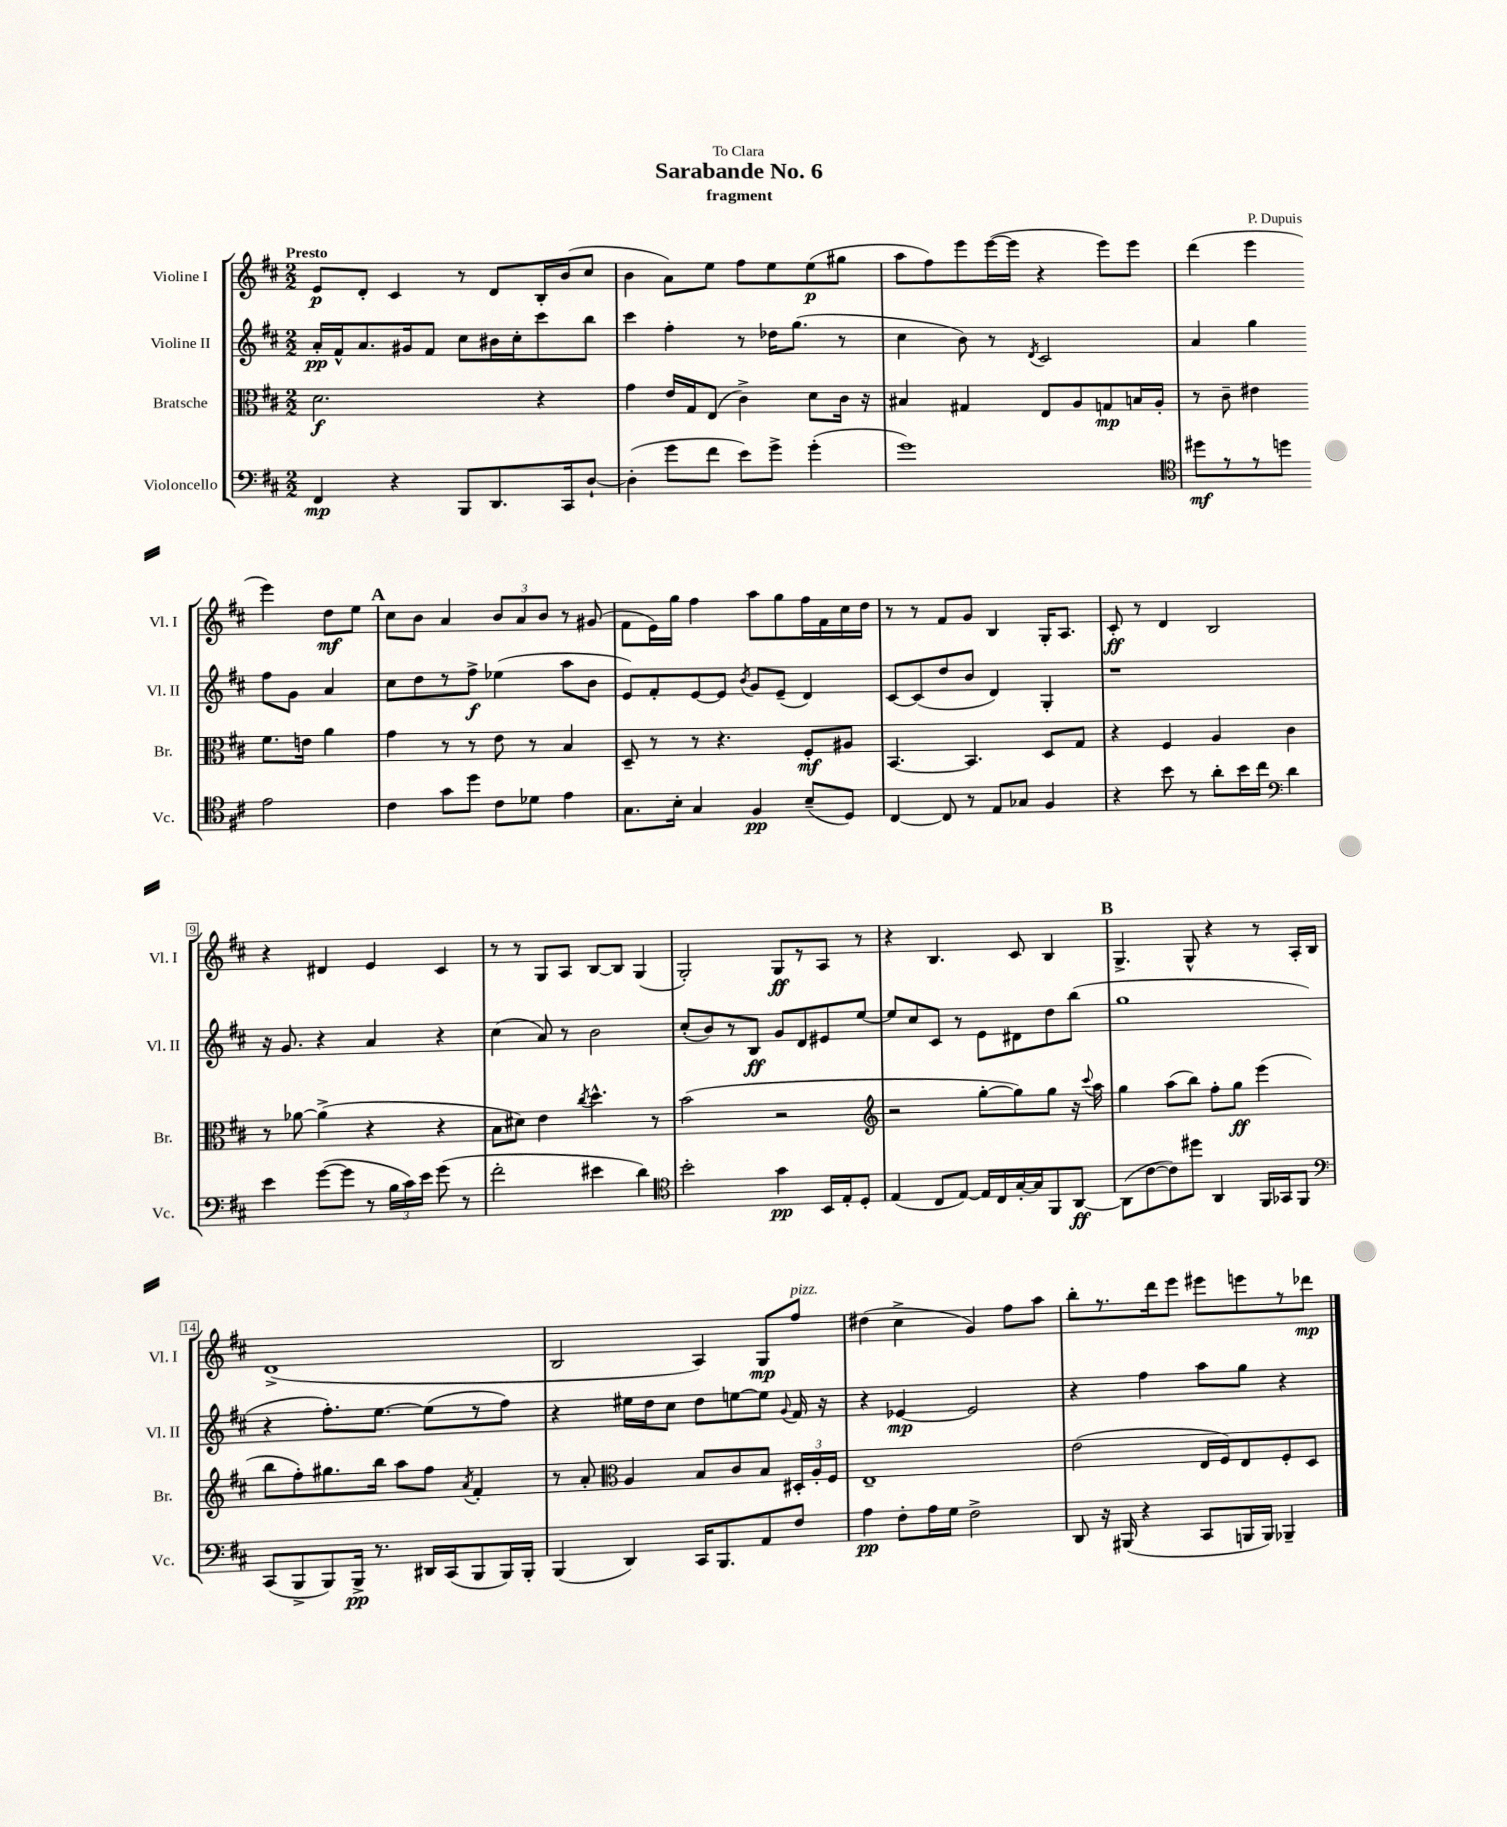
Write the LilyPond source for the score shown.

\header { title = "Sarabande No. 6" composer = "P. Dupuis" subtitle = "fragment" dedication = "To Clara" }
<<
\new StaffGroup <<
\new Staff = "s0" \with { instrumentName = "Violine I" shortInstrumentName = "Vl. I" } {
    \clef treble \key d \major \numericTimeSignature \time 2/2 \tempo "Presto"
    \autoBeamOff e'8[\p d'8]-. cis'4 r8 d'8[ b16-. b'16( cis''8] |
    b'4 a'8[) e''8] fis''8[ e''8 e''8\p( gis''8] |
    a''8[ fis''8) e'''8 e'''16~( e'''16] r4 e'''8[) e'''8] |
    d'''4( e'''4 e'''4) d''8[\mf e''8] |
    \mark \markup { \bold "A" } cis''8[ b'8] a'4 \tuplet 3/2 { b'8[ a'8 b'8] } r8 gis'8( |
    fis'8[ e'16) g''16] fis''4 a''8[ g''8 fis''16 fis'16 cis''16 d''16] |
    r8 r8 fis'8[ g'8] b4 g16[-. a8.] |
    cis'8-.\ff r8 d'4 b2 |
    r4 dis'4 e'4 cis'4 |
    r8 r8 g8[ a8] b8[~ b8] g4( |
    g2-.) g8[\ff r8 a8] r8 |
    r4 b4. cis'8 b4 |
    \mark \markup { \bold "B" } g4.-> g8-^ r4 r8 a16[-. b16] |
    d'1->( |
    b2 a4) g8[\mp fis''8]^\markup { \italic "pizz." } |
    dis''4( cis''4-> g'4) fis''8[ a''8] |
    b''8[-. r8. d'''16 e'''8] eis'''8[ e'''8 r8 des'''8]\mp \bar "|." |
}
\new Staff = "s1" \with { instrumentName = "Violine II" shortInstrumentName = "Vl. II" } {
    \clef treble \key d \major \numericTimeSignature \time 2/2
    \autoBeamOff a'16[-.\pp fis'16-^ a'8. gis'16 fis'8] cis''8[ bis'16 cis''16-. cis'''8 b''8] |
    cis'''4 fis''4-. r8 des''16[ g''8.]( r8 |
    cis''4 b'8) r8 \acciaccatura { d'8 } cis'2 |
    a'4 g''4 fis''8[ g'8] a'4 |
    \mark \markup { \bold "A" } cis''8[ d''8 r8 fis''8]->\f ees''4( a''8[ b'8] |
    e'8[) fis'8-. e'8~ e'8] \acciaccatura { b'8 } g'8[ e'8]--( d'4) |
    cis'8[~ cis'8( d''8 b'8] d'4) g4-. |
    r1 |
    r16 g'8. r4 a'4 r4 |
    cis''4( a'8) r8 b'2 |
    cis''8[-.( b'8) r8 b8]\ff g'8[ d'8 eis'8 e''8]~ |
    e''8[ cis''8 cis'8] r8 e'8[ dis'8 d''8 b''8]( |
    \mark \markup { \bold "B" } g''1 |
    r4 fis''8.[-.) e''8.]~ e''8[( r8 fis''8]) |
    r4 eis''16[ d''16 cis''8] d''8[ e''8~ e''8] \appoggiatura { g'8 } fis'16 r16 |
    r4 ees'4~\mp ees'2 |
    r4 fis''4 a''8[ g''8] r4 \bar "|." |
}
\new Staff = "s2" \with { instrumentName = "Bratsche" shortInstrumentName = "Br." } {
    \clef alto \key d \major \numericTimeSignature \time 2/2
    \autoBeamOff d'2.\f r4 |
    g'4 e'16[ g16 e8]( cis'4->) d'8[ cis'16] r16 |
    bis4 gis4 e8[ a8 g8\mp b16 a16]-. |
    r8 cis'8-- eis'4 fis'8.[ e'16] a'4 |
    \mark \markup { \bold "A" } g'4 r8 r8 e'8 r8 b4 |
    d8-- r8 r8 r4. fis8[-.\mf ais8] |
    b,4.~ b,4. d8[ g8] |
    r4 fis4 a4 cis'4 |
    r8 aes'8~ aes'4->( r4 r4 |
    b8[ dis'8]) e'4 \acciaccatura { cis''8 } d''4.-^ r8 |
    b'2( r2 |
    \clef treble r2 g''8[~-. g''8) g''8] r16 \appoggiatura { cis'''8 } a''16 |
    \mark \markup { \bold "B" } g''4 a''8[( b''8]) fis''8[-. g''8]\ff e'''4( |
    b''8[ fis''8-.) gis''8. b''16] a''8[ fis''8] \acciaccatura { a'8 } fis'4-. |
    r8 a'8-. \clef alto a4 b8[ cis'8 b8] \tuplet 3/2 { dis16[-. a16-. fis16] } |
    e1-- |
    e'2( e16[ fis16) e8 fis8-. d8] \bar "|." |
}
\new Staff = "s3" \with { instrumentName = "Violoncello" shortInstrumentName = "Vc." } {
    \clef bass \key d \major \numericTimeSignature \time 2/2
    \autoBeamOff fis,4\mp r4 b,,8[ d,8. cis,16 d8]~-! |
    d4-.( g'8[ fis'8] e'8[) g'8]-> g'4-.( |
    g'1) |
    \clef tenor dis''8[\mf r8 r8 d''8] e'2 |
    \mark \markup { \bold "A" } cis'4 g'8[ d''8] cis'8[ des'8] e'4 |
    g8.[ b16]-. g4 fis4\pp b8[--( d8]) |
    cis4~ cis8 r8 e8[ ges8] fis4 |
    r4 b'8 r8 a'8[-. b'16 cis''16] \clef bass d'4 |
    e'4 g'8[~( g'8] r8 \tuplet 3/2 { b16[ cis'16) e'16] } g'8( r8 |
    fis'2-. eis'4 d'4) |
    \clef tenor b'2-. g'4\pp b,16[ e16-. d8]-. |
    e4( cis8[ e8]~) e16[ cis16 g16~-. g16 fis,8 a,8]~\ff |
    \mark \markup { \bold "B" } a,8[( cis'8~ cis'8) dis''8] a,4 fis,16[ ges,16 fis,8] |
    \clef bass cis,8[( b,,8-> b,,8) b,,16]->\pp r8. dis,16[ cis,16( b,,8 b,,16) b,,16]-. |
    b,,4( d,4) cis,16[ b,,8. a,8 fis8] |
    a4\pp fis8[-. a16 g16] fis2-> |
    d,8 r16 bis,,16( r4 cis,8[ b,,16 b,,16]) bes,,4-- \bar "|." |
}
>>
>>
\layout { \context { \Score \override BarNumber.stencil = #(make-stencil-boxer 0.1 0.3 ly:text-interface::print) } }
